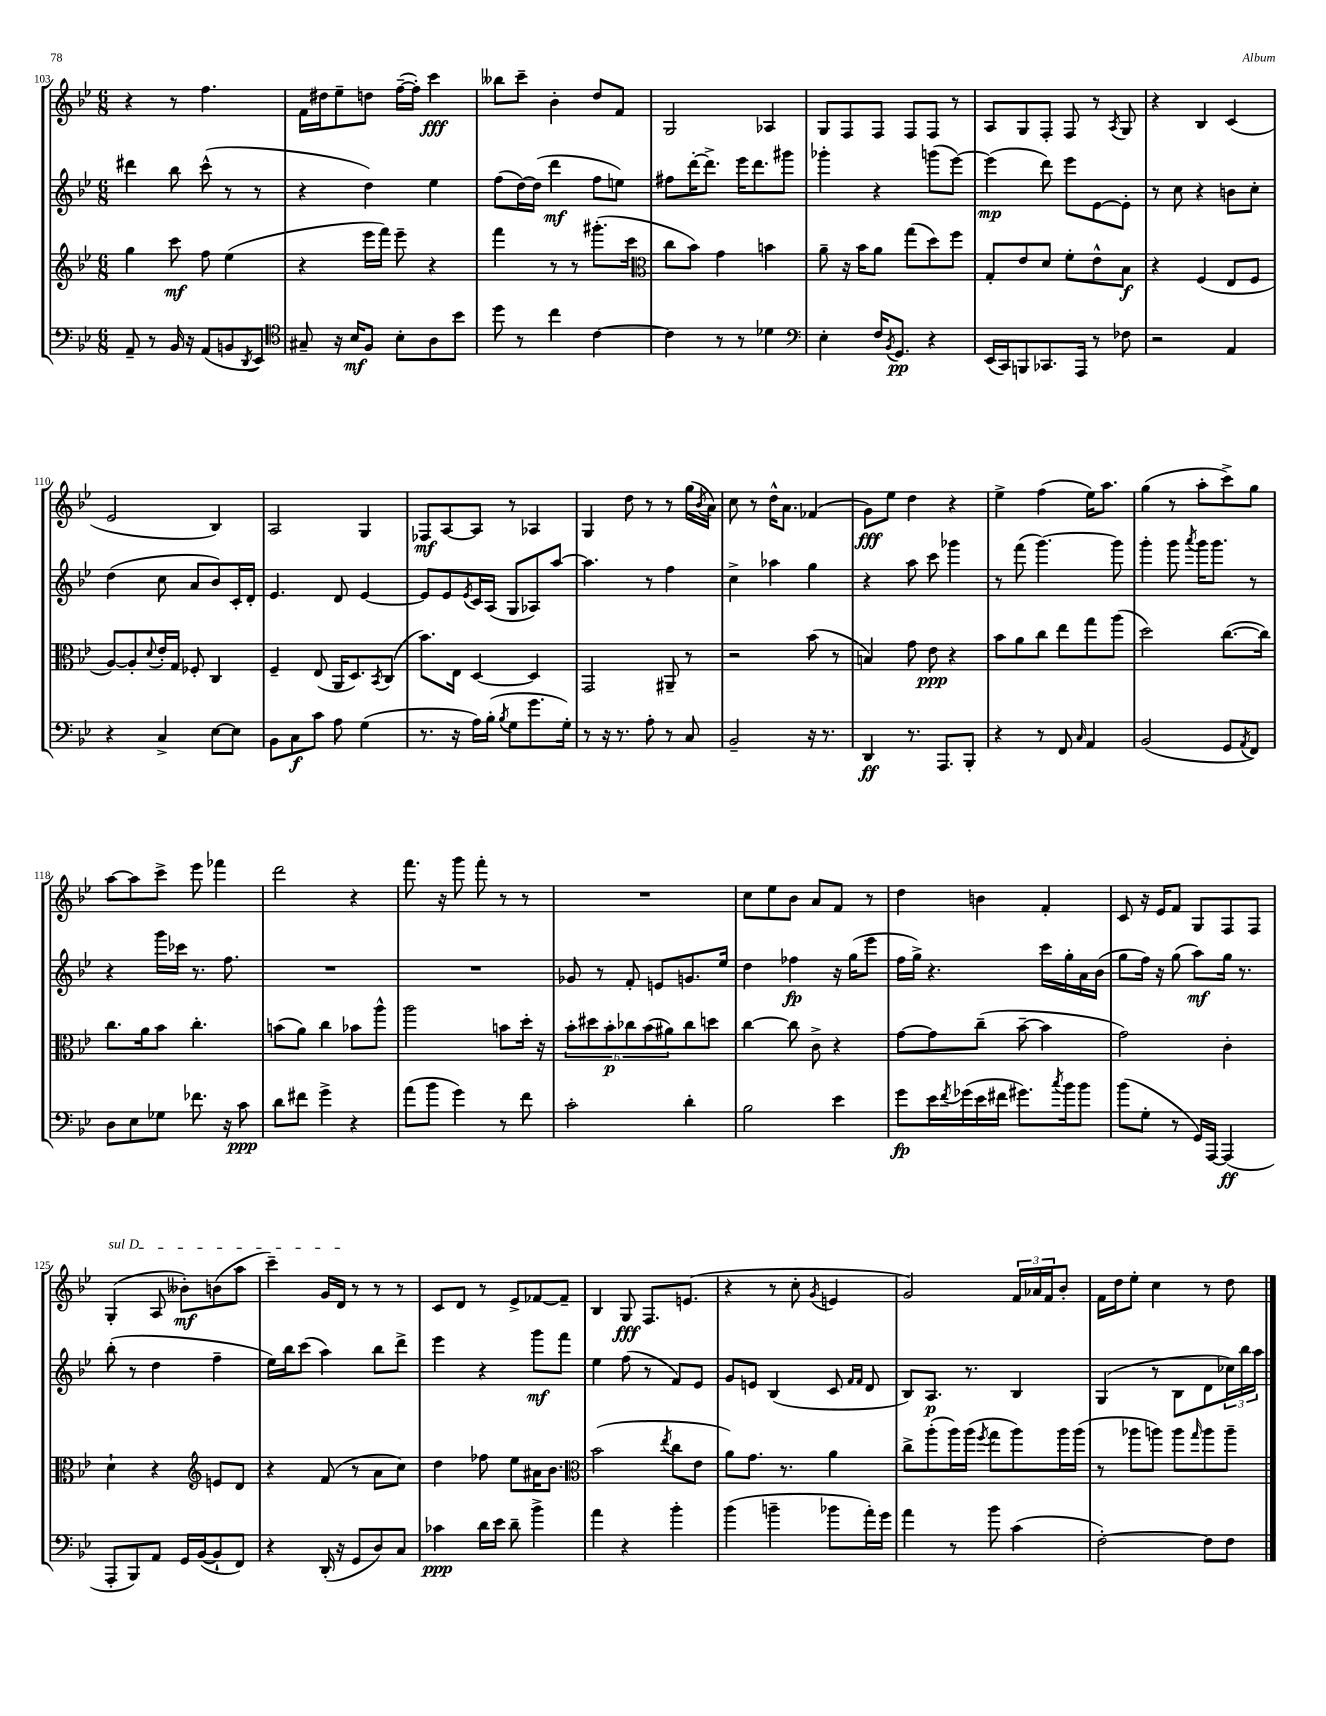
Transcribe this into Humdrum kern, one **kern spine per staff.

**kern	**dynam	**kern	**dynam	**kern	**dynam	**kern	**dynam
*part4	*part4	*part3	*part3	*part2	*part2	*part1	*part1
*staff4	*staff4	*staff3	*staff3	*staff2	*staff2	*staff1	*staff1
*clefF4	*	*clefG2	*	*clefG2	*	*clefG2	*
*k[b-e-]	*	*k[b-e-]	*	*k[b-e-]	*	*k[b-e-]	*
*M6/8	*	*M6/8	*	*M6/8	*	*M6/8	*
=103	=103	=103	=103	=103	=103	=103	=103
8AA~/	.	4gg\	.	4ddd#X\	.	4r	.
8r	.	.	.	.	.	.	.
16BB-/	.	8ccc\	mf	8bb-\	.	8r	.
16r	.	.	.	.	.	.	.
(8AA/L	.	8ff\	.	(8ccc^^\	.	4.ff\	.
8BBn/	.	(4ee-\	.	8r	.	.	.
8qDD/	.	.	.	.	.	.	.
8EE-/J)	.	.	.	8r	.	.	.
=104	=104	=104	=104	=104	=104	=104	=104
*clefC4	*	*	*	*	*	*	*
8G#X~/	.	4r	.	4r	.	16f\LL	.
.	.	.	.	.	.	16dd#X\J	.
16r	.	.	.	.	.	8ee-~\	.
16B-/KL	mf	.	.	.	.	.	.
8F/J	.	16eee-\LL	.	4dd\)	.	8ddn\J	.
.	.	16fff\JJ)	.	.	.	.	.
8B-'\L	.	8eee-~\	.	.	.	([16ff~\LL	.
.	.	.	.	.	.	16ff'\JJ])	.
8A\	.	4r	.	4ee-\	.	4ccc\	fff
8b-\J	.	.	.	.	.	.	.
=105	=105	=105	=105	=105	=105	=105	=105
8dd\	.	4fff\	.	(8ff\L	.	8bb--X\L	.
8r	.	.	.	[16dd\L)	.	8ccc~\J	.
.	.	.	.	(16dd\JJ]	.	.	.
4cc\	.	8r	.	4ddd\	mf	4b-'\	.
.	.	8r	.	.	.	.	.
[4c\	.	(8.ggg#X'\L	.	8ff\L	.	8dd/L	.
.	.	.	.	8een\J)	.	8f/J	.
.	.	16ccc\Jk	.	.	.	.	.
=106	=106	=106	=106	=106	=106	=106	=106
*	*	*clefC3	*	*	*	*	*
4c\]	.	8cc\L	.	8ff#X\L	.	2G/	.
.	.	8b-\J)	.	[16ddd'\K	.	.	.
.	.	.	.	8.ddd^\J]	.	.	.
8r	.	4g\	.	.	.	.	.
8r	.	.	.	16eee-\KL	.	.	.
.	.	.	.	8.ddd\	.	.	.
4d-X\	.	4bn\	.	.	.	4A-X/	.
.	.	.	.	8ggg#X\J	.	.	.
=107	=107	=107	=107	=107	=107	=107	=107
*clefF4	*	*	*	*	*	*	*
4E-'\	.	8a~\	.	4ggg-X'\	.	8G/L	.
.	.	16r	.	.	.	8F/	.
.	.	16b-\KL	.	.	.	.	.
16F/KL	.	8a\J	.	4r	.	8F/J	.
8qBB-/	.	.	.	.	.	.	.
8.GG/J	pp	.	.	.	.	.	.
.	.	(8gg\L	.	.	.	8F/L	.
4r	.	8dd\)	.	(8gggn\L	.	8F/J	.
.	.	8ff\J	.	[8eee-\J)	.	8r	.
=108	=108	=108	=108	=108	=108	=108	=108
(16EE-/LL	.	8G'/L	.	(4eee-\]	mp	8A/L	.
16CC/J)	.	.	.	.	.	.	.
8BBBn/	.	8e-/	.	.	.	8G/	.
8.CC-X/	.	8d/J	.	8ddd\)	.	8F'/J	.
.	.	8f'\L	.	8eee-\L	.	8F/	.
16AAA/Jk	.	.	.	.	.	.	.
8r	.	8e-^^\	.	[8e-\	.	8r	.
.	.	.	.	.	.	8qA/	.
8F-X\	.	8B-\J	f	8e-'\J]	.	8G/	.
=109	=109	=109	=109	=109	=109	=109	=109
2r	.	4r	.	8r	.	4r	.
.	.	.	.	8cc\	.	.	.
.	.	(4F/	.	4r	.	4B-/	.
4AA/	.	8E-/L	.	8bn\L	.	(4c/	.
.	.	8F/J	.	8cc'\J	.	.	.
!!LO:LB:g=z
=110	=110	=110	=110	=110	=110	=110	=110
4r	.	[8A/L)	.	(4dd\	.	2e-/	.
.	.	8A'/]	.	.	.	.	.
.	.	8qqd/	.	.	.	.	.
4C^/	.	16e-'/L	.	8cc\	.	.	.
.	.	16G/JJ	.	.	.	.	.
.	.	8F-X'/	.	8a/L	.	.	.
[8E-\L	.	4C/	.	8b-/)	.	4B-/)	.
8E-\J]	.	.	.	16c'/L	.	.	.
.	.	.	.	16d'/JJ	.	.	.
=111	=111	=111	=111	=111	=111	=111	=111
8BB-\L	.	4F~/	.	4.e-/	.	2A/	.
8C\	f	.	.	.	.	.	.
8c\J	.	(8E-/	.	.	.	.	.
8A\	.	16AA/KL	.	8d/	.	.	.
.	.	8.D/)	.	.	.	.	.
(4G\	.	.	.	[4e-/	.	4G/	.
.	.	8qBB-/	.	.	.	.	.
.	.	(8C/J	.	.	.	.	.
=112	=112	=112	=112	=112	=112	=112	=112
8.r	.	8.b-\L)	.	8e-/L]	.	8F-X/L	mf
.	.	.	.	8e-/	.	[8A/	.
16r	.	16E-\Jk	.	.	.	.	.
.	.	.	.	8qe-/	.	.	.
16A\LL)	.	[4D/	.	16c/L	.	8A/J]	.
(16B-'\JJ	.	.	.	(16A/JJ	.	.	.
8qB-/	.	.	.	.	.	.	.
8G\L	.	.	.	8G/L	.	8r	.
8.g\	.	4D/]	.	8A-X/)	.	4A-X/	.
.	.	.	.	[8aa/J	.	.	.
16G'\Jk)	.	.	.	.	.	.	.
=113	=113	=113	=113	=113	=113	=113	=113
8r	.	2GG/	.	4.aa\]	.	4G/	.
16r	.	.	.	.	.	.	.
8.r	.	.	.	.	.	.	.
.	.	.	.	.	.	8dd\	.
8A'\	.	.	.	8r	.	8r	.
8r	.	8AA#X~/	.	4ff\	.	8r	.
8C/	.	8r	.	.	.	(16gg\LL	.
.	.	.	.	.	.	8qb-/	.
.	.	.	.	.	.	16a\JJ)	.
=114	=114	=114	=114	=114	=114	=114	=114
2BB-~/	.	2r	.	4cc^\	.	8cc\	.
.	.	.	.	.	.	8r	.
.	.	.	.	4aa-X\	.	16dd^^\KL	.
.	.	.	.	.	.	8.a\J	.
16r	.	(8b-\	.	4gg\	.	(4f-X/	.
8.r	.	.	.	.	.	.	.
.	.	8r	.	.	.	.	.
=115	=115	=115	=115	=115	=115	=115	=115
4DD/	ff	4Bn/)	.	4r	.	8g\L)	fff
.	.	.	.	.	.	8ee-\J	.
8.r	.	8g\	.	8aa\	.	4dd\	.
.	.	8e-\	ppp	8ccc\	.	.	.
8.AAA/L	.	.	.	.	.	.	.
.	.	4r	.	4ggg-X\	.	4r	.
8BBB-'/J	.	.	.	.	.	.	.
=116	=116	=116	=116	=116	=116	=116	=116
4r	.	8b-\L	.	8r	.	4ee-^\	.
.	.	8a\	.	(8fff\	.	.	.
8r	.	8cc\J	.	[4.ggg\)	.	(4ff\	.
8FF/	.	8ee-\L	.	.	.	.	.
16qqC/	.	.	.	.	.	.	.
4AA/	.	8gg\	.	.	.	16ee-\KL)	.
.	.	.	.	.	.	8.aa\J	.
.	.	(8aa\J	.	8ggg\]	.	.	.
=117	=117	=117	=117	=117	=117	=117	=117
(2BB-/	.	2dd\)	.	4ggg'\	.	(4gg\	.
.	.	.	.	8ggg\	.	8r	.
.	.	.	.	8qaaa/	.	.	.
.	.	.	.	16ggg\KL	.	8aa'\L	.
.	.	.	.	8.ggg\J	.	.	.
8GG/L	.	([8.cc\L	.	.	.	8ccc^\)	.
8qAA/	.	.	.	.	.	.	.
8FF/J)	.	.	.	8r	.	8gg\J	.
.	.	16cc\Jk])	.	.	.	.	.
!!LO:LB:g=z
=118	=118	=118	=118	=118	=118	=118	=118
8D\L	.	8.cc\L	.	4r	.	[8aa\L	.
8E-\	.	.	.	.	.	8aa\]	.
.	.	16a\k	.	.	.	.	.
8G-X\J	.	8b-\J	.	16ggg\LL	.	8ccc^\J	.
.	.	.	.	16ccc-X\JJ	.	.	.
8.f-X\	.	4.cc'\	.	8.r	.	8eee-\	.
.	.	.	.	.	.	4fff-X\	.
16r	.	.	.	8.ff\	.	.	.
8c\	ppp	.	.	.	.	.	.
=119	=119	=119	=119	=119	=119	=119	=119
8d\L	.	(8bn\L	.	2.r	.	2ddd\	.
8f#X\J	.	8a\J)	.	.	.	.	.
4g^\	.	4cc\	.	.	.	.	.
4r	.	8b-X\L	.	.	.	4r	.
.	.	8aa^^\J	.	.	.	.	.
=120	=120	=120	=120	=120	=120	=120	=120
(8a\L	.	2aa\	.	2.r	.	8.fff\	.
8b-\J	.	.	.	.	.	.	.
.	.	.	.	.	.	16r	.
4g\)	.	.	.	.	.	8ggg\	.
.	.	.	.	.	.	8fff'\	.
8r	.	8bn\L	.	.	.	8r	.
8f\	.	16dd'\Jk	.	.	.	8r	.
.	.	16r	.	.	.	.	.
=121	=121	=121	=121	=121	=121	=121	=121
2c'\	.	12b-'\L	.	8g-X/	.	2.r	.
.	.	12dd#X\	.	.	.	.	.
.	.	.	.	8r	.	.	.
.	.	12b-'\	p	.	.	.	.
.	.	12cc-X\	.	8f'/	.	.	.
.	.	(12b-\	.	.	.	.	.
.	.	.	.	8en/L	.	.	.
.	.	12a#X\)	.	.	.	.	.
4d'\	.	8cc-\	.	8.gn/	.	.	.
.	.	8ddn\J	.	.	.	.	.
.	.	.	.	16ee-/Jk	.	.	.
=122	=122	=122	=122	=122	=122	=122	=122
2B-\	.	[4cc\	.	4dd\	.	8cc\L	.
.	.	.	.	.	.	8ee-\	.
.	.	8cc\]	.	4ff-X\	fp	8b-\J	.
.	.	8c^\	.	.	.	8a/L	.
4e-\	.	4r	.	16r	.	8f/J	.
.	.	.	.	(16gg\KL	.	.	.
.	.	.	.	8eee-\J	.	8r	.
=123	=123	=123	=123	=123	=123	=123	=123
8g\L	fp	[8g\L	.	16ff\LL	.	4dd\	.
.	.	.	.	16gg^\JJ)	.	.	.
16e-\L	.	8g\]	.	4.r	.	.	.
8qf/	.	.	.	.	.	.	.
(16g-X\	.	.	.	.	.	.	.
16e-\	.	(8cc~\J	.	.	.	4bn\	.
16f#X\JJ	.	.	.	.	.	.	.
8.g#X\L)	.	[8b-~\	.	.	.	.	.
.	.	4b-\]	.	16ccc\LL	.	4f'/	.
8qcc/	.	.	.	.	.	.	.
16b-\k	.	.	.	16gg'\	.	.	.
8b-\J	.	.	.	16a\	.	.	.
.	.	.	.	(16b-\JJ	.	.	.
=124	=124	=124	=124	=124	=124	=124	=124
(8b-\L	.	2g\)	.	8gg\L	.	8c/	.
8G'\J	.	.	.	16ff\Jk)	.	16r	.
.	.	.	.	16r	.	16e-/KL	.
8r	.	.	.	(8gg\	.	8f/J	.
16GG/LL)	.	.	.	8aa\L)	mf	8G/L	.
[16AAA/JJ	.	.	.	.	.	.	.
(4AAA/]	ff	4c'\	.	16gg\Jk	.	8F/	.
.	.	.	.	8.r	.	.	.
.	.	.	.	.	.	8F/J	.
!!LO:LB:g=z
=125	=125	=125	=125	=125	=125	=125	=125
!	!	!	!	!	!	!LO:TX:a:i:t=sul D	!
8AAA'/L	.	4d`\	.	(8bb-'\	.	(4G'/	.
8BBB-/)	.	.	.	8r	.	.	.
8AA/J	.	4r	.	4dd\	.	8A/	.
16GG/LL	.	.	.	.	.	8b--X'\L)	mf
([16BB-/J	.	.	.	.	.	.	.
*	*	*clefG2	*	*	*	*	*
8BB-`/]	.	8en/L	.	4ff~\	.	(8bn\	.
8FF/J)	.	8d/J	.	.	.	8aa\J	.
=126	=126	=126	=126	=126	=126	=126	=126
4r	.	4r	.	16ee-\LL)	.	4ccc~\)	.
.	.	.	.	16bb-\J	.	.	.
.	.	.	.	(8ccc\J	.	.	.
(16DD'/	.	(8f/	.	4aa\)	.	16g/LL	.
16r	.	.	.	.	.	16d/JJ	.
8GG/L	.	8r	.	.	.	8r	.
8D/)	.	8a\L	.	8bb-\L	.	8r	.
8C/J	.	8cc\J)	.	8ddd^\J	.	8r	.
=127	=127	=127	=127	=127	=127	=127	=127
4c-X\	ppp	4dd\	.	4eee-\	.	8c/L	.
.	.	.	.	.	.	8d/J	.
16d\LL	.	8ff-X\	.	4r	.	8r	.
16e-\JJ	.	.	.	.	.	.	.
8d~\	.	8ee-\L	.	.	.	8e-^/L	.
4b-^\	.	16a#X\K	.	8ggg\L	mf	[8f-X/	.
.	.	8.b-\J	.	.	.	.	.
.	.	.	.	8fff\J	.	8f-~/J]	.
=128	=128	=128	=128	=128	=128	=128	=128
*	*	*clefC3	*	*	*	*	*
4a\	.	(2b-\	.	4ee-\	.	4B-/	.
4r	.	.	.	(8ff\	.	8G/	fff
.	.	.	.	8r	.	8.F/L	.
.	.	8qee-/	.	.	.	.	.
4b-'\	.	8cc\L	.	8f/L)	.	.	.
.	.	.	.	.	.	(8.en/J	.
.	.	8e-\J	.	8e-/J	.	.	.
=129	=129	=129	=129	=129	=129	=129	=129
(4b-\	.	8a\L)	.	8g/L	.	4r	.
.	.	8.g\J	.	8en/J	.	.	.
4bn~\	.	.	.	(4B-/	.	8r	.
.	.	8.r	.	.	.	.	.
.	.	.	.	.	.	8cc'\	.
.	.	.	.	.	.	8qg/	.
8b-X\L	.	4a\	.	8c/	.	4en/	.
.	.	.	.	16qqf/LL	.	.	.
.	.	.	.	16qqf/JJ	.	.	.
16a'\L)	.	.	.	8d/	.	.	.
16g\JJ	.	.	.	.	.	.	.
=130	=130	=130	=130	=130	=130	=130	=130
4a\	.	8cc^\L	.	8B-/L)	.	2g/)	.
.	.	(8aa'\	.	8.A/J	p	.	.
8r	.	16aa\L)	.	.	.	.	.
.	.	(16aa\JJ	.	8.r	.	.	.
.	.	8qff/	.	.	.	.	.
8b-\	.	8gg\L	.	.	.	.	.
(4c\	.	8aa\)	.	4B-/	.	24f/LL	.
.	.	.	.	.	.	24a-X/	.
.	.	.	.	.	.	24f/J	.
.	.	16aa\L	.	.	.	8b-'/J	.
.	.	(16aa\JJ	.	.	.	.	.
=131	=131	=131	=131	=131	=131	=131	=131
[2F'\)	.	8r	.	(4G/	.	16f\LL	.
.	.	.	.	.	.	16dd\J	.
.	.	8aa-X\L	.	.	.	8ee-'\J	.
.	.	8aan\J)	.	8r	.	4cc\	.
.	.	8aa\L	.	8B-\L	.	.	.
.	.	16qqgg/	.	.	.	.	.
8F\L]	.	8aa\	.	8d\	.	8r	.
8F\J	.	8aa~\J	.	24cc-X\L)	.	8dd\	.
.	.	.	.	24bb-\	.	.	.
.	.	.	.	24aa\JJ	.	.	.
==	==	==	==	==	==	==	==
*-	*-	*-	*-	*-	*-	*-	*-
